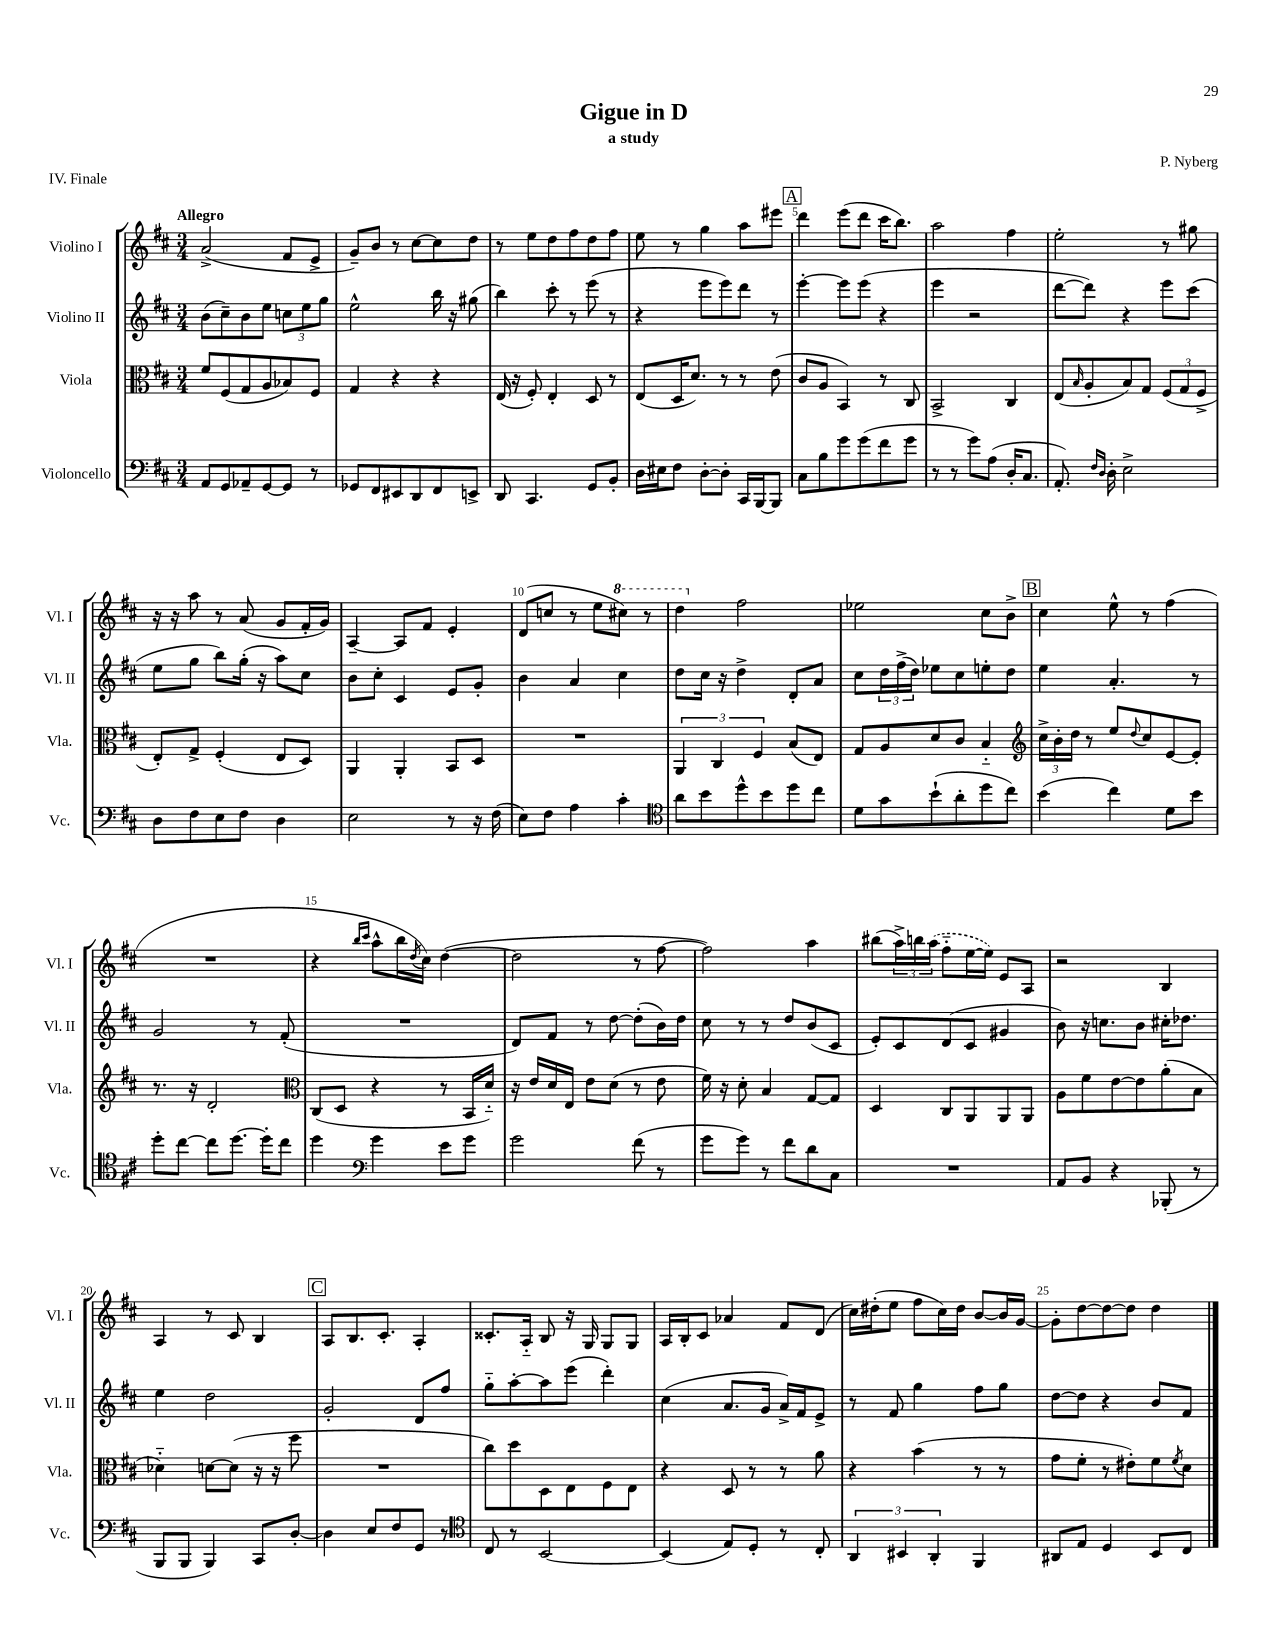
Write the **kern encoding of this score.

**kern	**kern	**kern	**kern
*staff4	*staff3	*staff2	*staff1
*clefF4	*clefC3	*clefG2	*clefG2
*k[f#c#]	*k[f#c#]	*k[f#c#]	*k[f#c#]
*M3/4	*M3/4	*M3/4	*M3/4
8AA	8f#	(8b	(2a^
8GG	(8F#	8cc#~)	.
8AA-~	8G	8b	.
[8GG	8A	8ee	.
8GG]	8B-)	12cc	8f#
.	.	12ee	.
8r	8F#	.	8e^
.	.	12gg	.
=	=	=	=
8GG-	4G	2ee^^	8g~)
8FF#	.	.	8b
8EE#	4r	.	8r
8DD	.	.	[8cc#
8FF#	4r	16bb	8cc#]
.	.	16r	.
8EE^	.	(8gg#	8dd
=	=	=	=
8DD	(16E	4bb)	8r
.	16r	.	.
4.CC#	8F#')	.	8ee
.	4E'	8ccc#'	8dd
.	.	8r	8ff#
8GG	8D	(8eee	8dd
8BB'	8r	8r	8ff#
=	=	=	=
16D	(8E	4r	8ee
16E#	.	.	.
8F#	16D	.	8r
.	8.d)	.	.
[8D'	.	8eee	4gg
8D']	8r	8eee)	.
16CC#	8r	8ddd	8aa
[16BBB	.	.	.
8BBB]	(8e	8r	8eee#
=	=	=	=
8C#	8c#	[4eee'	4ddd
8B	8A	.	.
8g	4BB)	8eee]	(8eee
(8g	.	(8eee	8ddd
8f#	8r	4r	16ccc#
.	.	.	8.bb)
8g	8C#	.	.
=	=	=	=
8r	2BB^	4eee	2aa
8r	.	.	.
8g)	.	2r	.
(8A	.	.	.
16D'	4C#	.	4ff#
8.C#	.	.	.
=	=	=	=
8.AA')	(8E	[8ddd	2ee'
.	16qqB	.	.
.	8A'	8ddd])	.
16qqF#	.	.	.
16qqD	.	.	.
16D'	.	.	.
2E^	8B)	4r	.
.	8G	.	.
.	(12F#	8eee	8r
.	12G	.	.
.	.	(8ccc#	8gg#
.	12F#^	.	.
=	=	=	=
8D	8E')	8ee	16r
.	.	.	16r
8F#	8G^	8gg	8aa
8E	(4F#'	8bb)	8r
8F#	.	(16gg'	(8a
.	.	16r	.
4D	8E	8aa)	8g
.	8D)	8cc#	16f#'
.	.	.	16g)
=	=	=	=
2E	4AA	8b	[4A~
.	.	8cc#'	.
.	4AA'	4c#	8A]
.	.	.	8f#
8r	8BB	8e	4e'
16r	8D	8g'	.
(16F#	.	.	.
=	=	=	=
8E)	2.r	4b	(8d
8F#	.	.	8cc
4A	.	4a	8r
.	.	.	8ee
4c#'	.	4cc#	8ccc#)
.	.	.	8r
=	=	=	=
*clefC4	*	*	*
8a	6AA	8dd	4ddd
8b	.	16cc#	.
.	6C#	.	.
.	.	16r	.
8dd^^	.	4dd^	2ff#
.	6F#	.	.
8b	.	.	.
8dd	(8B	8d'	.
8cc#	8E)	8a	.
=	=	=	=
8d	8G	8cc#	2ee-
8g	8A	24dd	.
.	.	(24ff#^	.
.	.	24dd)	.
(8b`	8d	8ee-	.
8a'	8c#	8cc#	.
8dd	4B'~	8ee'	8cc#
8cc#)	.	8dd	8b^
=	=	=	=
*	*clefG2	*	*
(4b	24cc#^	4ee	4cc#
.	24b'	.	.
.	24dd	.	.
.	8r	.	.
4cc#)	8ee	4.a'	8ee^^
.	8qqdd	.	.
.	8cc#	.	8r
8d	[8e	.	(4ff#
8b	8e']	8r	.
=	=	=	=
8dd'	8.r	2g	2.r
[8cc#	.	.	.
.	16r	.	.
8cc#]	2d'	.	.
[8.dd	.	.	.
.	.	8r	.
16dd']	.	.	.
8cc#	.	(8f#'	.
=	=	=	=
*	*clefC3	*	*
4dd	(8C#	2.r	4r
.	8D	.	.
*clefF4	*	*	*
.	.	.	16qqbb
.	.	.	16qqccc#
4g	4r	.	8aa^^
.	.	.	16bb
.	.	.	8qdd
.	.	.	16cc#)
8e	8r	.	([4dd
8g	16BB	.	.
.	16d'~)	.	.
=	=	=	=
2g	16r	8d)	2dd]
.	16e	.	.
.	16d	8f#	.
.	16E	.	.
.	8e	8r	.
.	(8d	[8dd	.
(8f#	8r	(8dd']	8r
8r	8e	16b)	[8ff#
.	.	16dd	.
=	=	=	=
8g	16f#)	8cc#	2ff#])
.	16r	.	.
8g)	8d'	8r	.
8r	4B	8r	.
8f#	.	8dd	.
8d	[8G	(8b	4aa
8C#	8G]	8c#	.
=	=	=	=
2.r	4D	8e')	(8bb#
.	.	8c#	24aa^)
.	.	.	24bb
.	.	.	(24aa
.	8C#	(8d	8ff#'~
.	8AA	8c#	[16ee
.	.	.	16ee])
.	8AA	4g#	8e
.	8AA	.	8A
=	=	=	=
8AA	8A	8b)	2r
8BB	8f#	16r	.
.	.	8.cc	.
4r	[8e	.	.
.	8e]	8b	.
(8BBB-'	(8a'	16cc#'	4B
.	.	8.dd-	.
8r	8B	.	.
=	=	=	=
8BBB	4d-'~)	4ee	4A
8BBB	.	.	.
4BBB)	[8d	2dd	8r
.	(8d]	.	8c#
8CC#	16r	.	4B
.	16r	.	.
[8D'	8ff#	.	.
=	=	=	=
4D]	2.r	2g'	8A
.	.	.	8.B
8E	.	.	.
.	.	.	8.c#'
8F#	.	.	.
8GG	.	8d	4A'
8r	.	8ff#	.
=	=	=	=
*clefC4	*	*	*
8C#	8cc#)	8gg'~	8.c##'
8r	8dd	[8aa'	.
.	.	.	16A'~
[2BB	8D	8aa]	8B
.	8E	(8eee	16r
.	.	.	16G
.	8F#	4ddd')	8G
.	8E	.	8G
=	=	=	=
(4BB]	4r	(4cc#	16A
.	.	.	16B'
.	.	.	8c#
8E)	8D	8.a	4a-
8D'	8r	.	.
.	.	16g	.
8r	8r	16a^)	8f#
.	.	16f#	.
8C#'	8a	8e^	(8d
=	=	=	=
6AA	4r	8r	16cc#)
.	.	.	(16dd#'
.	.	8f#	8ee
6BB#	.	.	.
.	(4b	4gg	8ff#
6AA'	.	.	.
.	.	.	16cc#)
.	.	.	16dd#
4FF#	8r	8ff#	[8b
.	8r	8gg	16b]
.	.	.	[16g
=	=	=	=
8AA#	8g	[8dd	8g']
8E	8f#'	8dd]	[8dd
4D	8r	4r	8dd_
.	8e#')	.	8dd]
8BB	8f#	8b	4dd
.	8qf#	.	.
8C#	8d	8f#	.
==	==	==	==
*-	*-	*-	*-
